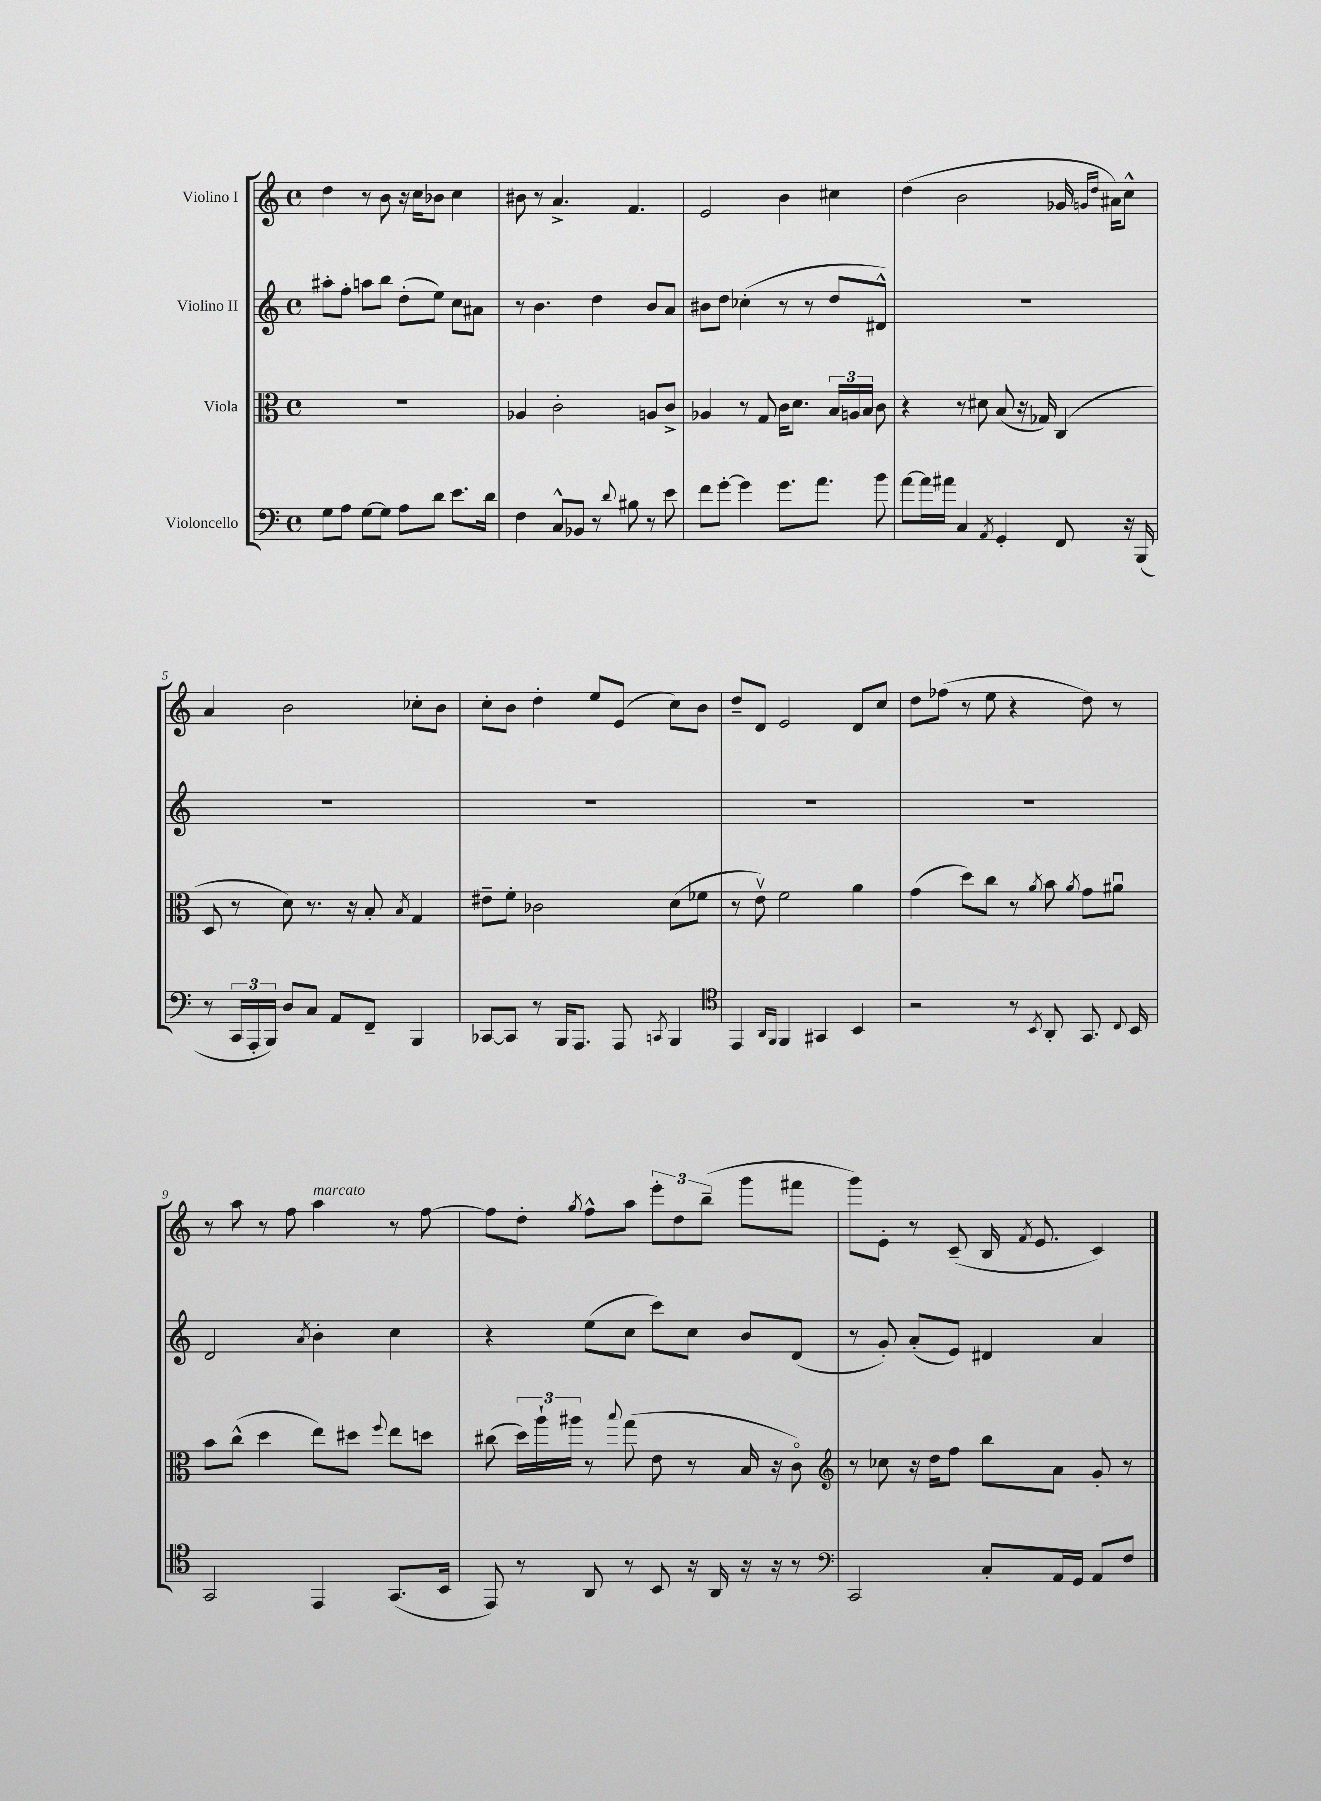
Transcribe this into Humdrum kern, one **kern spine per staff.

**kern	**kern	**kern	**kern
*staff4	*staff3	*staff2	*staff1
*clefF4	*clefC3	*clefG2	*clefG2
*k[]	*k[]	*k[]	*k[]
*M4/4	*M4/4	*M4/4	*M4/4
*met(c)	*met(c)	*met(c)	*met(c)
8G	1r	8aa#'	4dd
8A	.	8ff'	.
[8G	.	8aa	8r
8G]	.	8bb	8b
8A	.	(8dd'	16r
.	.	.	16cc
8d	.	8ee)	8b-
8.e	.	8cc	4cc
.	.	8a#	.
16d	.	.	.
=	=	=	=
4F	4A-	8r	8b#
.	.	4.b	8r
8C^^	2c'	.	4.a^
8BB-	.	.	.
8r	.	4dd	.
8qqd	.	.	.
8B#	.	.	4.f
8r	8A	8b	.
8e	8c^	8a	.
=	=	=	=
8f	4A-	8b#	2e
[8g'	.	8dd	.
4g]	8r	(4cc-'	.
.	8G	.	.
8.g	16c	8r	4b
.	8.d	.	.
.	.	8r	.
8.a	.	.	.
.	24B	8dd	4cc#
.	24A	.	.
.	24B	.	.
8b	8c	8d#^^)	.
=	=	=	=
[8a	4r	1r	(4dd
16a]	.	.	.
16a#	.	.	.
4C	8r	.	2b
.	8d#	.	.
8qAA	.	.	.
4GG'	(8B	.	.
.	16r	.	.
.	16G-)	.	.
8FF	(4C	.	16g-
.	.	.	16qqg
.	.	.	16qqdd
.	.	.	16a#)
16r	.	.	8cc^^
(16BBB	.	.	.
=	=	=	=
8r	8D	1r	4a
24CC	8r	.	.
24AAA'	.	.	.
24BBB)	.	.	.
8D	8d)	.	2b
8C	8.r	.	.
8AA	.	.	.
.	16r	.	.
8FF~	8B'	.	.
.	8qB	.	.
4BBB	4G	.	8cc-'
.	.	.	8b
=	=	=	=
[8CC-	8e#~	1r	8cc'
8CC-]	8f'	.	8b
8r	2c-	.	4dd'
16BBB	.	.	.
8.AAA	.	.	.
.	.	.	8ee
8AAA	.	.	(8e
8qCC	.	.	.
4BBB	(8d	.	8cc)
.	8f-	.	8b
=	=	=	=
*clefC4	*	*	*
4EE	8r	1r	8dd~
.	8ev)	.	8d
16qqAA	.	.	.
16qqFF	.	.	.
4FF	2f	.	2e
4GG#	.	.	.
4BB	4a	.	8d
.	.	.	8cc
=	=	=	=
2r	(4g	1r	8dd
.	.	.	(8ff-
.	8dd)	.	8r
.	8cc	.	8ee
8r	8r	.	4r
8qBB	8qa	.	.
8AA'	8b	.	.
.	8qa	.	.
8.GG	8g	.	8dd)
.	8a#u	.	8r
8qqC	.	.	.
16BB	.	.	.
=	=	=	=
2GG	8b	2d	8r
.	(8cc^^	.	8aa
.	4dd	.	8r
.	.	.	8ff
.	.	8qa	.
4EE	8ee)	4b'	4aa
.	8dd#	.	.
.	8qqff	.	.
(8.GG	8ee	4cc	8r
.	8dd	.	[8ff
16BB	.	.	.
=	=	=	=
8EE)	(8cc#	4r	8ff]
8r	24dd)	.	8dd'
.	24aa`	.	.
.	24aa#	.	.
.	.	.	8qgg
8AA	8r	(8ee	8ff^^
.	8qqbb	.	.
8r	(8gg	8cc	8aa
8BB	8e	8ccc)	12eee'
.	.	.	12dd
16r	8r	8cc	.
.	.	.	(12bb~
16AA	.	.	.
16r	16B	8b	8ggg
16r	16r	.	.
8r	8co)	(8d	8fff#
=	=	=	=
*clefF4	*clefG2	*	*
2CC	8r	8r	8ggg)
.	8cc-	8g')	8e'
.	16r	(8a'	8r
.	16dd	.	.
.	8ff	8e)	(8c~
8C'	8bb	4d#	16B
.	.	.	8qf
.	.	.	8.e
16AA	8a	.	.
16GG	.	.	.
8AA	8g'	4a	4c)
8F	8r	.	.
==	==	==	==
*-	*-	*-	*-
